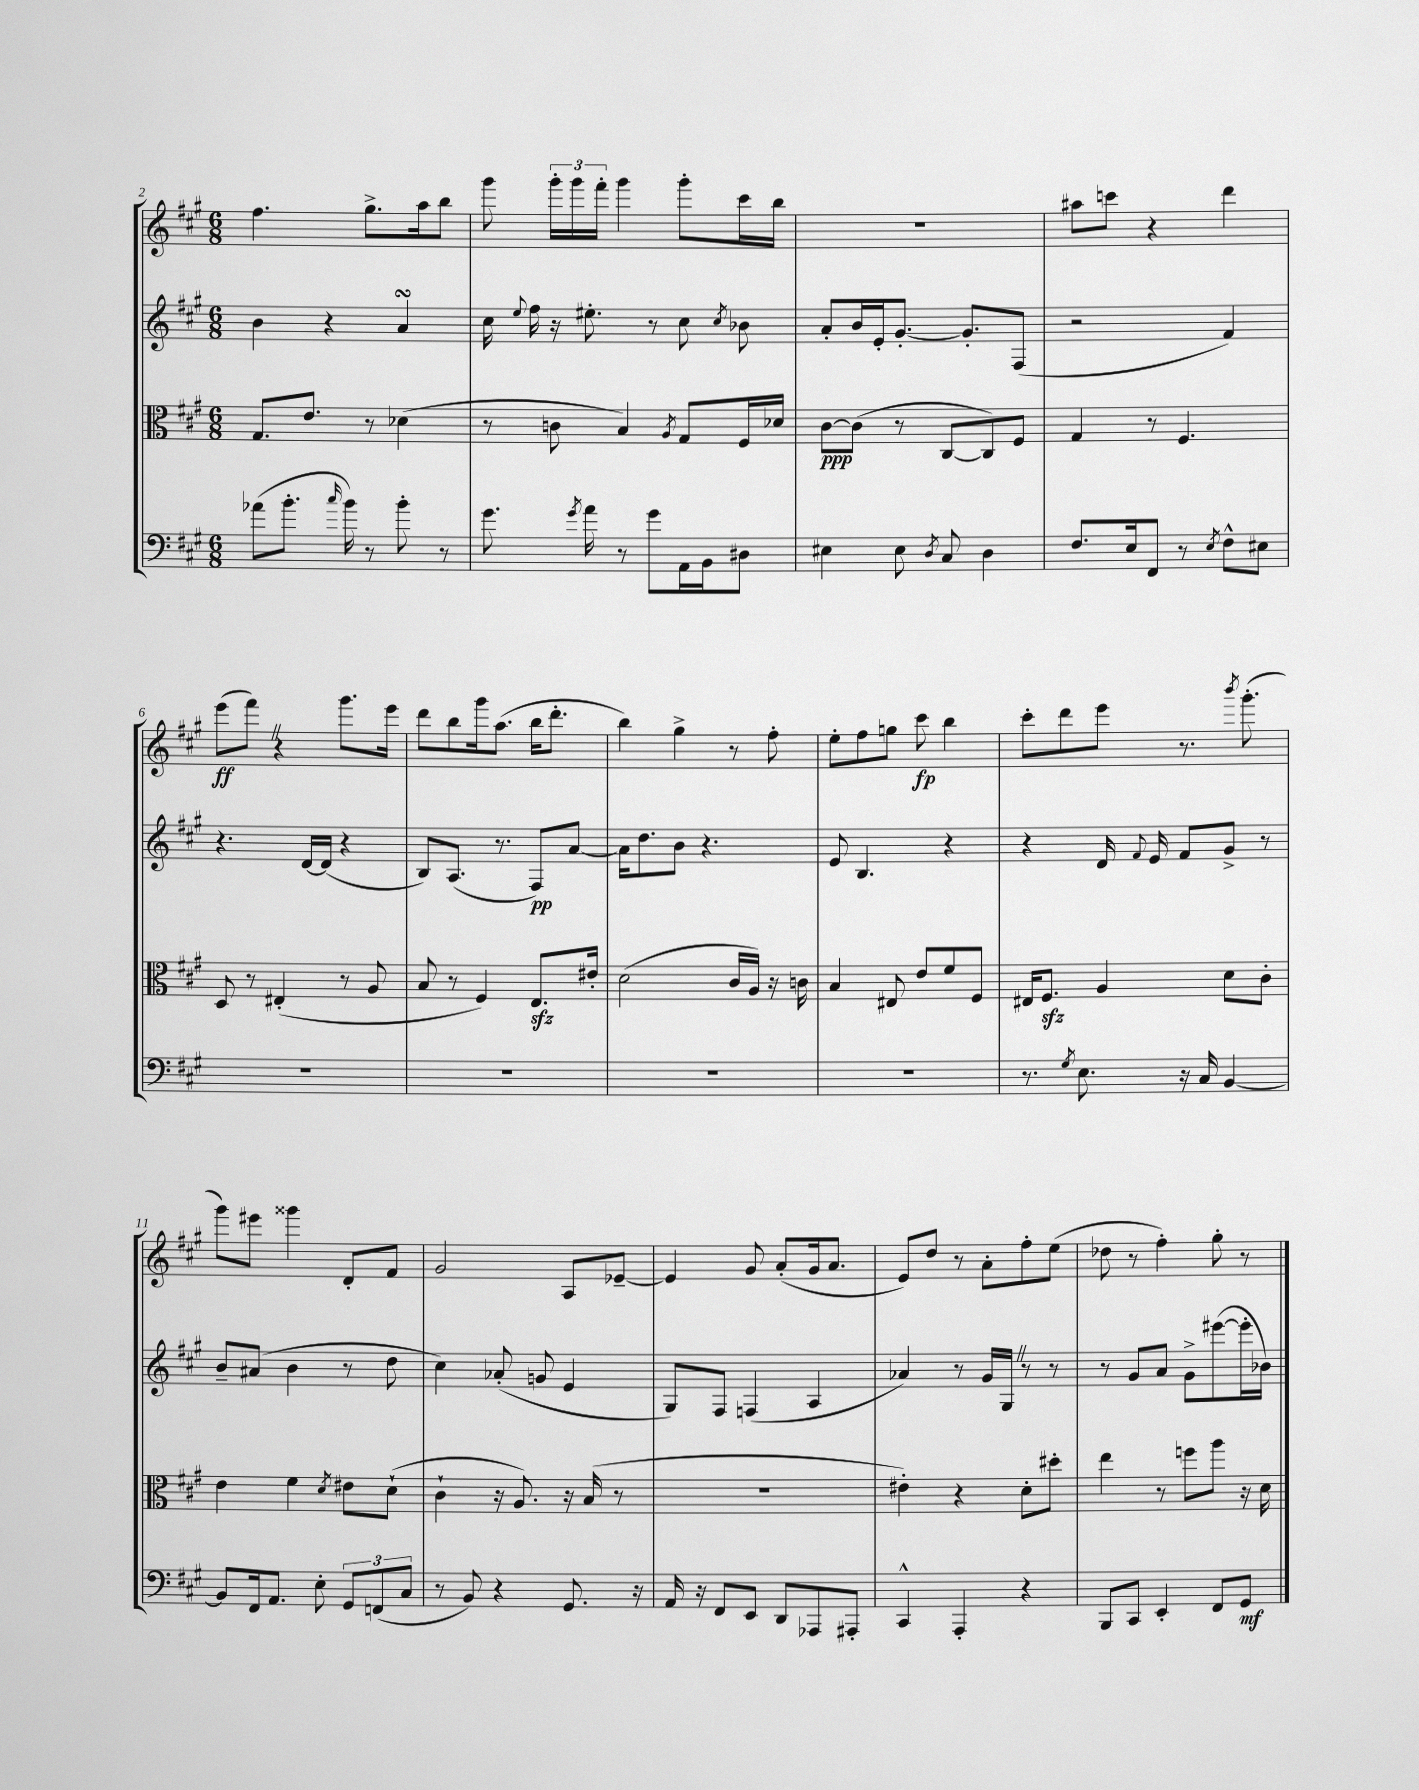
<<
\new StaffGroup <<
\new Staff = "s0" {
    \clef treble \key a \major \numericTimeSignature \time 6/8
    \autoBeamOff fis''4. gis''8.[-> a''16 b''8] |
    gis'''8 \tuplet 3/2 { gis'''16[-. gis'''16 fis'''16]-. } gis'''4 gis'''8[-. cis'''16 b''16] |
    R2. |
    ais''8[ c'''8] r4 d'''4 |
    e'''8[\ff( fis'''8]) \once \override BreathingSign.text = \markup { \musicglyph "scripts.caesura.straight" } \breathe r4 gis'''8.[ e'''16] |
    d'''8[ b''8 gis'''16 a''8.]( b''16[ d'''8.]-. |
    b''4) gis''4-> r8 fis''8-. |
    e''8[-. fis''8 g''8] cis'''8\fp b''4 |
    cis'''8[-. d'''8 e'''8] r8. \acciaccatura { b'''8 } gis'''8.-.( |
    gis'''8[) eis'''8] gisis'''4 d'8[-. fis'8] |
    gis'2 a8[ ees'8]~-- |
    ees'4 gis'8 a'8[-.( gis'16 a'8.] |
    e'8[) d''8] r8 a'8[-. fis''8-. e''8]( |
    des''8 r8 fis''4-.) gis''8-. r8 \bar "|." |
}
\new Staff = "s1" {
    \clef treble \key a \major \numericTimeSignature \time 6/8
    \autoBeamOff b'4 r4 a'4\turn |
    cis''16 \appoggiatura { e''8 } fis''16 r16 eis''8.-. r8 cis''8 \acciaccatura { cis''8 } bes'8 |
    a'8[-. b'16 e'16-. gis'8.]~-. gis'8.[-. fis8]( |
    r2 fis'4) |
    r4. d'16[~ d'16]( r4 |
    b8[) a8.]( r8. fis8[\pp) a'8]~ |
    a'16[ d''8. b'8] r4. |
    e'8 b4. r4 |
    r4 d'16 \appoggiatura { fis'8 } e'16 fis'8[ gis'8]-> r8 |
    b'8[-- ais'8]( b'4 r8 d''8 |
    cis''4) aes'8-.( g'8 e'4 |
    gis8[) fis8] f4( a4 |
    aes'4) r8 gis'16[ gis16] \once \override BreathingSign.text = \markup { \musicglyph "scripts.caesura.straight" } \breathe r8 r8 |
    r8 gis'8[ a'8] gis'8[-> eis'''8~( eis'''16-. bes'16]) \bar "|." |
}
\new Staff = "s2" {
    \clef alto \key a \major \numericTimeSignature \time 6/8
    \autoBeamOff gis8.[ e'8.] r8 des'4( |
    r8 c'8 b4) \acciaccatura { a8 } gis8[ fis16 des'16] |
    cis'8[~\ppp cis'8]( r8 cis8[~ cis8) fis8] |
    gis4 r8 fis4. |
    d8 r8 eis4-.( r8 a8 |
    b8 r8 fis4) e8.[\sfz eis'16]-. |
    d'2( cis'16[ a16]) r16 c'16 |
    b4 eis8 e'8[ fis'8 fis8] |
    eis16[ fis8.]\sfz a4 d'8[ cis'8]-. |
    e'4 fis'4 \acciaccatura { d'8 } eis'8[ d'8]-!( |
    cis'4-! r16 a8.) r16 b16( r8 |
    R2. |
    eis'4-.) r4 d'8[-. dis''8]-. |
    e''4 r8 f''8[ a''8] r16 d'16 \bar "|." |
}
\new Staff = "s3" {
    \clef bass \key a \major \numericTimeSignature \time 6/8
    \autoBeamOff aes'8[( b'8.]-. \grace { cis''16 } b'16) r8 b'8-. r8 |
    gis'8. \acciaccatura { gis'8 } a'16 r8 gis'8[ a,16 b,16 dis8] |
    eis4 eis8 \acciaccatura { d8 } cis8 d4 |
    fis8.[ e16 fis,8] r8 \acciaccatura { e8 } fis8[-^ eis8] |
    R2. |
    R2. |
    R2. |
    R2. |
    r8. \acciaccatura { gis8 } e8. r16 cis16 b,4~ |
    b,8[ fis,16 a,8.] e8-. \tuplet 3/2 { gis,8[ f,8( cis8] } |
    r8 b,8) r4 gis,8. r16 |
    a,16 r16 fis,8[ e,8] d,8[ aes,,8 ais,,8]-. |
    cis,4-^ a,,4-. r4 |
    b,,8[ cis,8] e,4-. fis,8[ gis,8]\mf \bar "|." |
}
>>
>>
\layout { \context { \Score currentBarNumber = #2 } }
